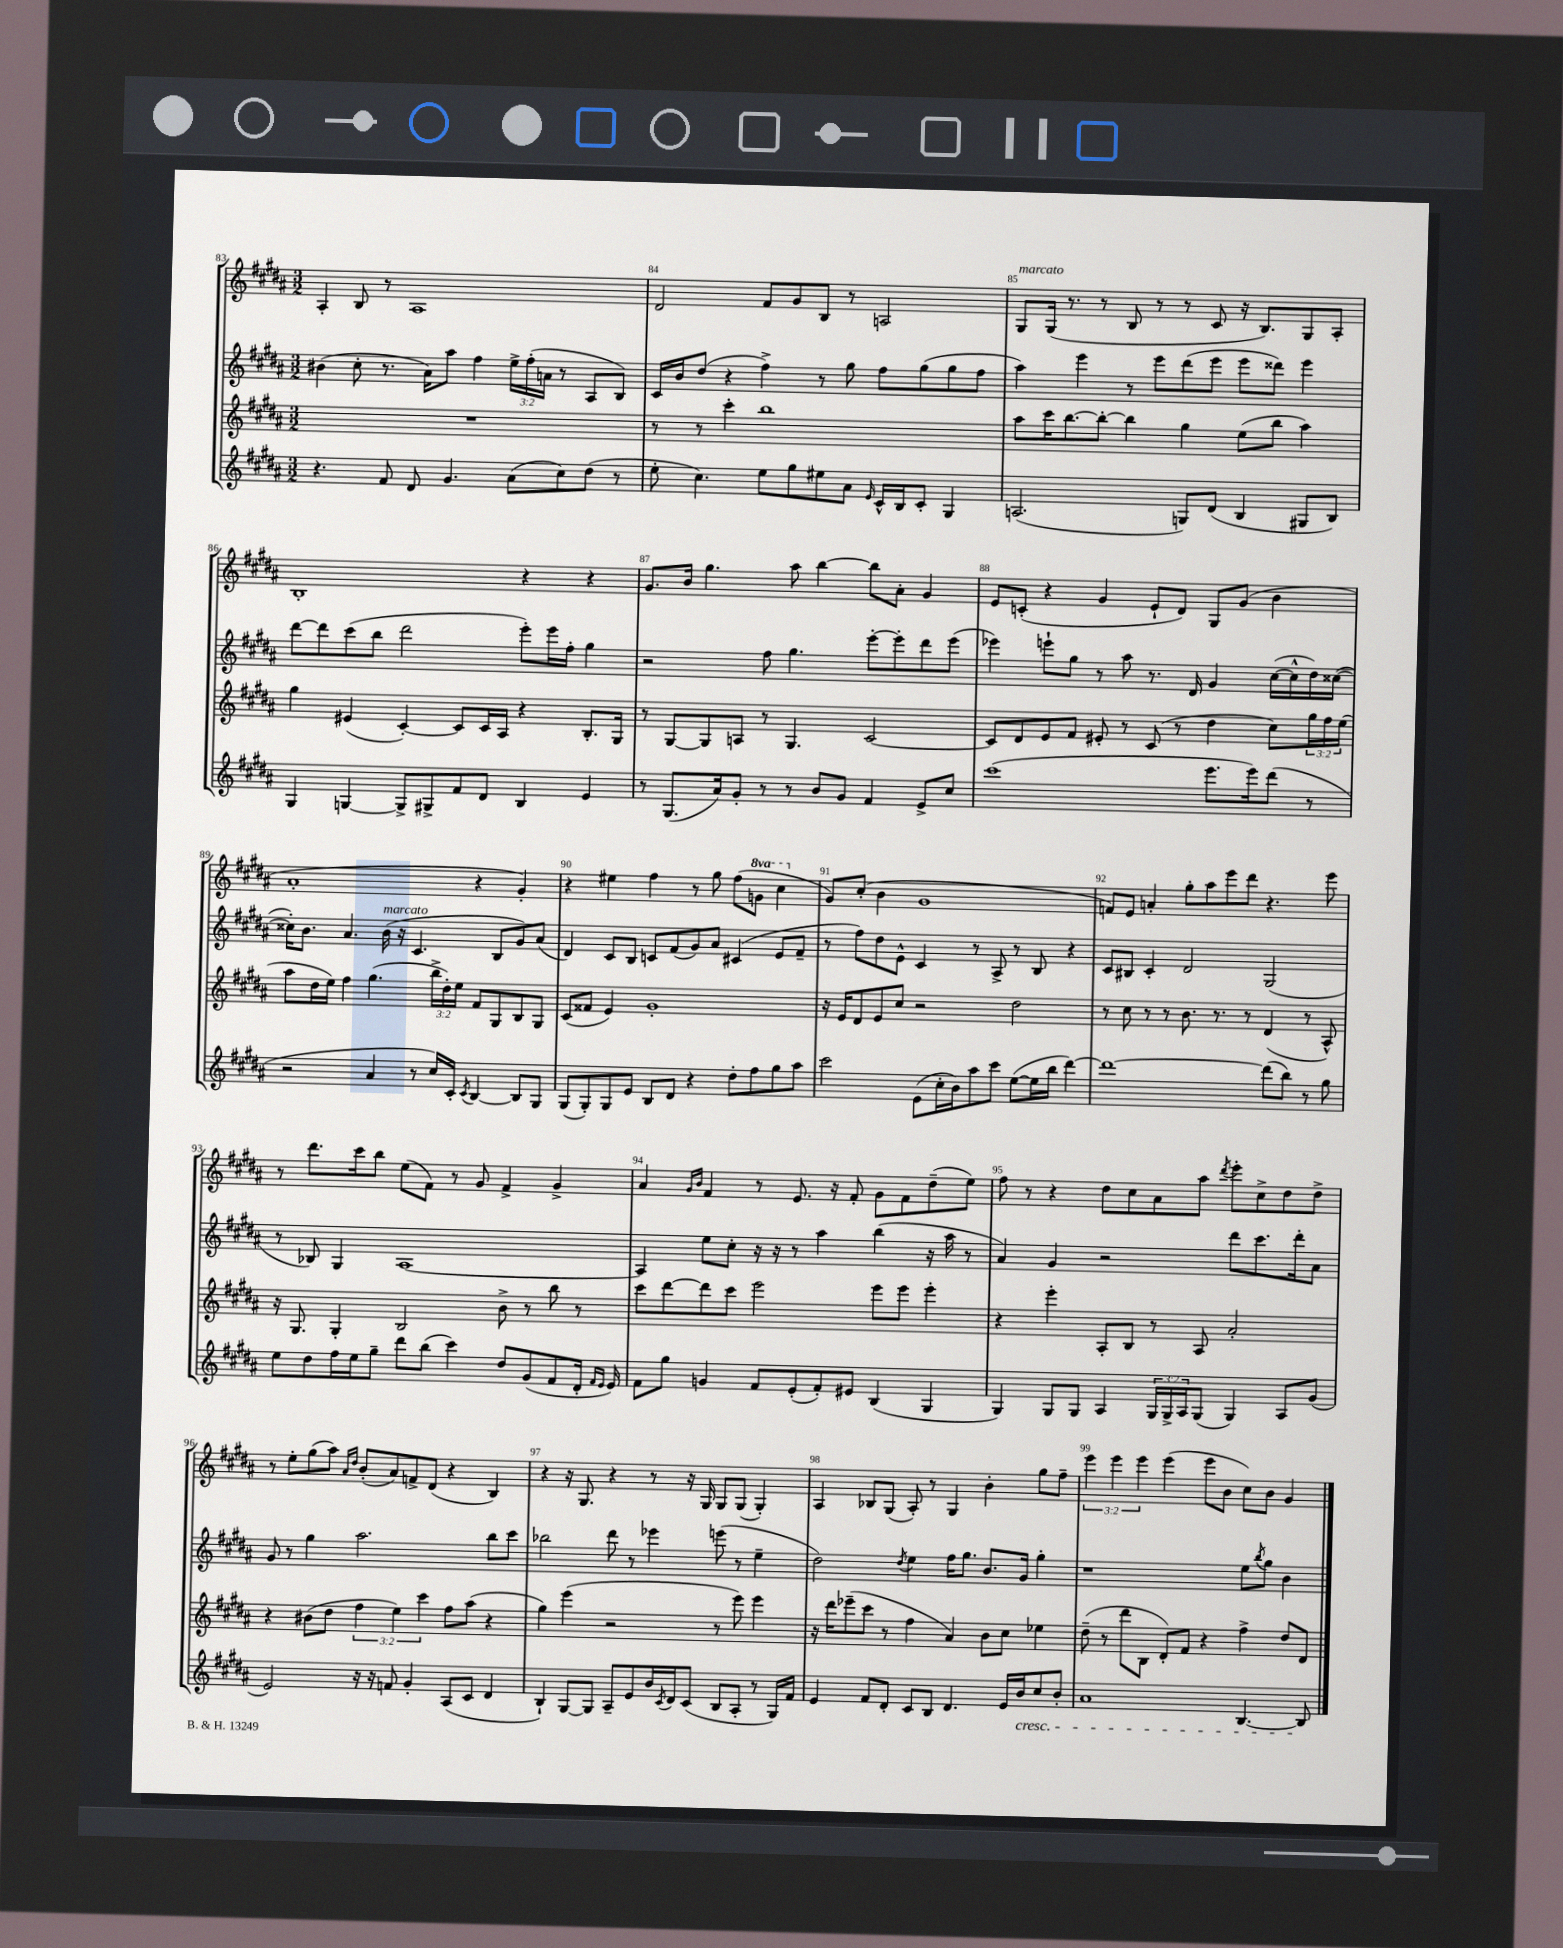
<<
\new StaffGroup <<
\new Staff = "s0" {
    \clef treble \key b \major \numericTimeSignature \time 3/2 \override Staff.TupletNumber.text = #tuplet-number::calc-fraction-text \set Staff.ottavationMarkups = #ottavation-simple-ordinals
    ais4-. b8 r8 ais1 |
    dis'2 fis'8 gis'8 b8 r8 a2 |
    gis8^\markup { \italic "marcato" } gis16( r8. r8 b8 r8 r8 cis'8 r16 b8.) gis8 ais8-. |
    b1-. r4 r4 |
    gis'8. b'16 gis''4. ais''8 b''4~ b''8 ais'8-. gis'4 |
    e'8 c'8-.( r4 gis'4 e'8-! dis'8) gis8 gis'8( b'4 |
    ais'1-. r4 gis'4-.) |
    r4 eis''4 fis''4 r8 gis''8 fis''8( \ottava #1 g''8 cis'''4 \ottava #0 |
    gis'8) cis''8-.( b'4 gis'1 |
    f'8) e'8 a'4-. gis''8-. ais''8 e'''8 dis'''8 r4. e'''8 |
    r8 dis'''8. cis'''16 b''8 e''8( fis'8) r8 gis'8 fis'4-> gis'4-> |
    ais'4 \grace { gis'16 b'16 } fis'4 r8 e'8. r16 fis'8-. gis'8 fis'8 dis''8--( e''8) |
    fis''8 r8 r4 dis''8 cis''8 ais'8 ais''8 \acciaccatura { dis'''8 } e'''8-. cis''8-> dis''8 dis''8-> |
    r8 e''8-. gis''8( ais''8) \grace { ais'16 dis''16 } b'8-.( ais'8) f'8-> dis'8( r4 b4) |
    r4 r16 gis8. r4 r8 r16 gis16 gis8 gis8( gis4-.) |
    ais4 bes8 gis8( ais8-.) r8 gis4 b'4-. gis''8 fis''8-- |
    \tuplet 3/2 { e'''4 e'''4 e'''4 } e'''4( e'''8 b'8 cis''8) b'8 gis'4 \bar "|." |
}
\new Staff = "s1" {
    \clef treble \key b \major \numericTimeSignature \time 3/2 \override Staff.TupletNumber.text = #tuplet-number::calc-fraction-text
    bis'4( cis''8-. r8. ais'16) ais''8 fis''4 \tuplet 3/2 { e''16-> fis''16-.( a'16 } r8 ais8 b8) |
    cis'16 b'16 dis''8( r4 fis''4->) r8 gis''8 fis''8 gis''8( gis''8 fis''8 |
    ais''4) e'''4 r8 e'''8 dis'''8( e'''8 e'''8 disis'''8) e'''4 |
    dis'''8~ dis'''8 cis'''8( b''8 dis'''2 e'''8-.) e'''16 fis''16-. gis''4 |
    r2 fis''8 gis''4. e'''8~-. e'''8-. dis'''8 e'''8( |
    ees'''4) e'''8-! gis''8 r8 ais''8 r8. dis'16 gis'4 cis''16~( cis''16-^ dis''16) cisis''16~( |
    cisis''16-.) b'8. ais'4. b'16^\markup { \italic "marcato" }( r16 cis'4. b8 gis'8) ais'8( |
    dis'4) cis'8 b8 c'8 fis'8( gis'8) ais'8 cis'4( e'8 fis'8-- |
    r8 fis''8) dis''8 e'8-^ cis'4 r8 ais8-> r8 b8 r4 |
    cis'8 bis8 cis'4-. dis'2 gis2( |
    r8 bes8) gis4 ais1~ |
    ais4 e''8 cis''8-. r16 r16 r8 ais''4 b''4( r16 ais''16 r8 |
    ais'4) gis'4 r2 dis'''8 cis'''8. dis'''16-. ais'8 |
    gis'8 r8 gis''4 ais''2. b''8 cis'''8 |
    bes''2 dis'''8 r8 ees'''4 e'''8( r8 e''4-- |
    dis''2) \acciaccatura { dis''8 } e''4 fis''16 gis''8. b'8. gis'16 gis''4-. |
    r1 e''8 \acciaccatura { b''8 } gis''8 b'4 \bar "|." |
}
\new Staff = "s2" {
    \clef treble \key b \major \numericTimeSignature \time 3/2 \override Staff.TupletNumber.text = #tuplet-number::calc-fraction-text
    R1. |
    r8 r8 cis'''4-. b''1 |
    ais''8 cis'''16 b''8.~ b''8~-. b''4 gis''4 e''8( b''8 ais''4) |
    gis''4 eis'4( cis'4~-.) cis'8 cis'16 ais16 r4 b8.-. gis16 |
    r8 gis8~ gis8 a8 r8 gis4. cis'2~ |
    cis'8 dis'8 e'8 fis'8 eis'8-. r8 cis'8( r8 dis''4 cis''8) \tuplet 3/2 { gis''16 fis''16 e''16( } |
    ais''8 dis''16 e''16) fis''4 gis''4.( \tuplet 3/2 { b''16-> dis''16-.) e''16 } fis'8 gis8 b8 gis8 |
    cis'8( fisis'8 e'4) gis'1-. |
    r16 e'16 dis'8 e'8 cis''8 r2 dis''2 |
    r8 cis''8 r8 r8 b'8. r8. r8 dis'4( r8 ais8-^) |
    r16 gis8. gis4-. b2 b'8-> r8 b''8 r8 |
    cis'''8 dis'''8~ dis'''8 cis'''8 e'''2 e'''8 e'''8 e'''4-. |
    r4 e'''4-. ais8-. b8 r8 ais8 ais'2-. |
    r4 bis'8( dis''8 \tuplet 3/2 { fis''4 e''4) cis'''4 } fis''8 ais''8( r4 |
    gis''4) e'''4( r2 r8 e'''8) e'''4 |
    r16 dis'''16 ees'''8--( cis'''8 r8 fis''4 ais'4) b'8 cis''8 ees''4 |
    dis''8--( r8 dis'''8 b8 dis'8-.) fis'8 r4 fis''4-> dis''8 dis'8 \bar "|." |
}
\new Staff = "s3" {
    \clef treble \key b \major \numericTimeSignature \time 3/2 \override Staff.TupletNumber.text = #tuplet-number::calc-fraction-text
    r4. fis'8 dis'8 gis'4. ais'8( cis''8) dis''8( r8 |
    e''8-. cis''4.) e''8 gis''8 eis''8 ais'8 \grace { e'16 } cis'16-^ b16 cis'8-. gis4 |
    a2.( g8) dis'8( b4 gis8 b8) |
    gis4 g4~ g8-> gis8-> fis'8 dis'8 b4 e'4 |
    r8 gis8.( ais'16) gis'8-. r8 r8 b'8 gis'8 fis'4 e'8-> cis''8 |
    cis'''1( e'''8. e'''16) dis'''8( r8 |
    r2 ais'4 r8 cis''16) cis'16-. \acciaccatura { cis'8 } b4~ b8 gis8 |
    gis8( gis8-.) gis8 e'8 b8 dis'8 r4 dis''8-. fis''8 gis''8 ais''8 |
    cis'''2 e'8( cis''16-. b'16) ais''8 cis'''8 e''8~( e''16 b''16 dis'''4~) |
    dis'''1~ dis'''8( b''8) r8 gis''8 |
    e''8 dis''8 fis''16 e''16 gis''8-- dis'''8 b''8( cis'''4) dis''8 gis'8( fis'8 dis'16-. \grace { fis'16 e'16 } e'16) |
    fis'8 gis''8 g'4 fis'8 e'8-.( fis'8-.) eis'8 b4( gis4 |
    gis4) gis8 gis8 ais4 \tuplet 3/2 { gis16 gis16-> ais16 } gis8( gis4) ais8 gis'8( |
    e'2) r16 r16 f'8 gis'4-. ais8( cis'8 dis'4 |
    b4-!) gis8~ gis8 ais8-- e'8 b'16 \acciaccatura { cis'8 } dis'16 cis'8( b8 ais8-. r8 gis16) fis'16 |
    e'4 fis'8 dis'8-. cis'8 b8 dis'4. e'16 b'16\cresc cis''8 b'8-. |
    ais'1 b4.~ b8\! \bar "|." |
}
>>
>>
\layout { \context { \Score currentBarNumber = #83 \override BarNumber.break-visibility = ##(#f #t #t) barNumberVisibility = #all-bar-numbers-visible } }
